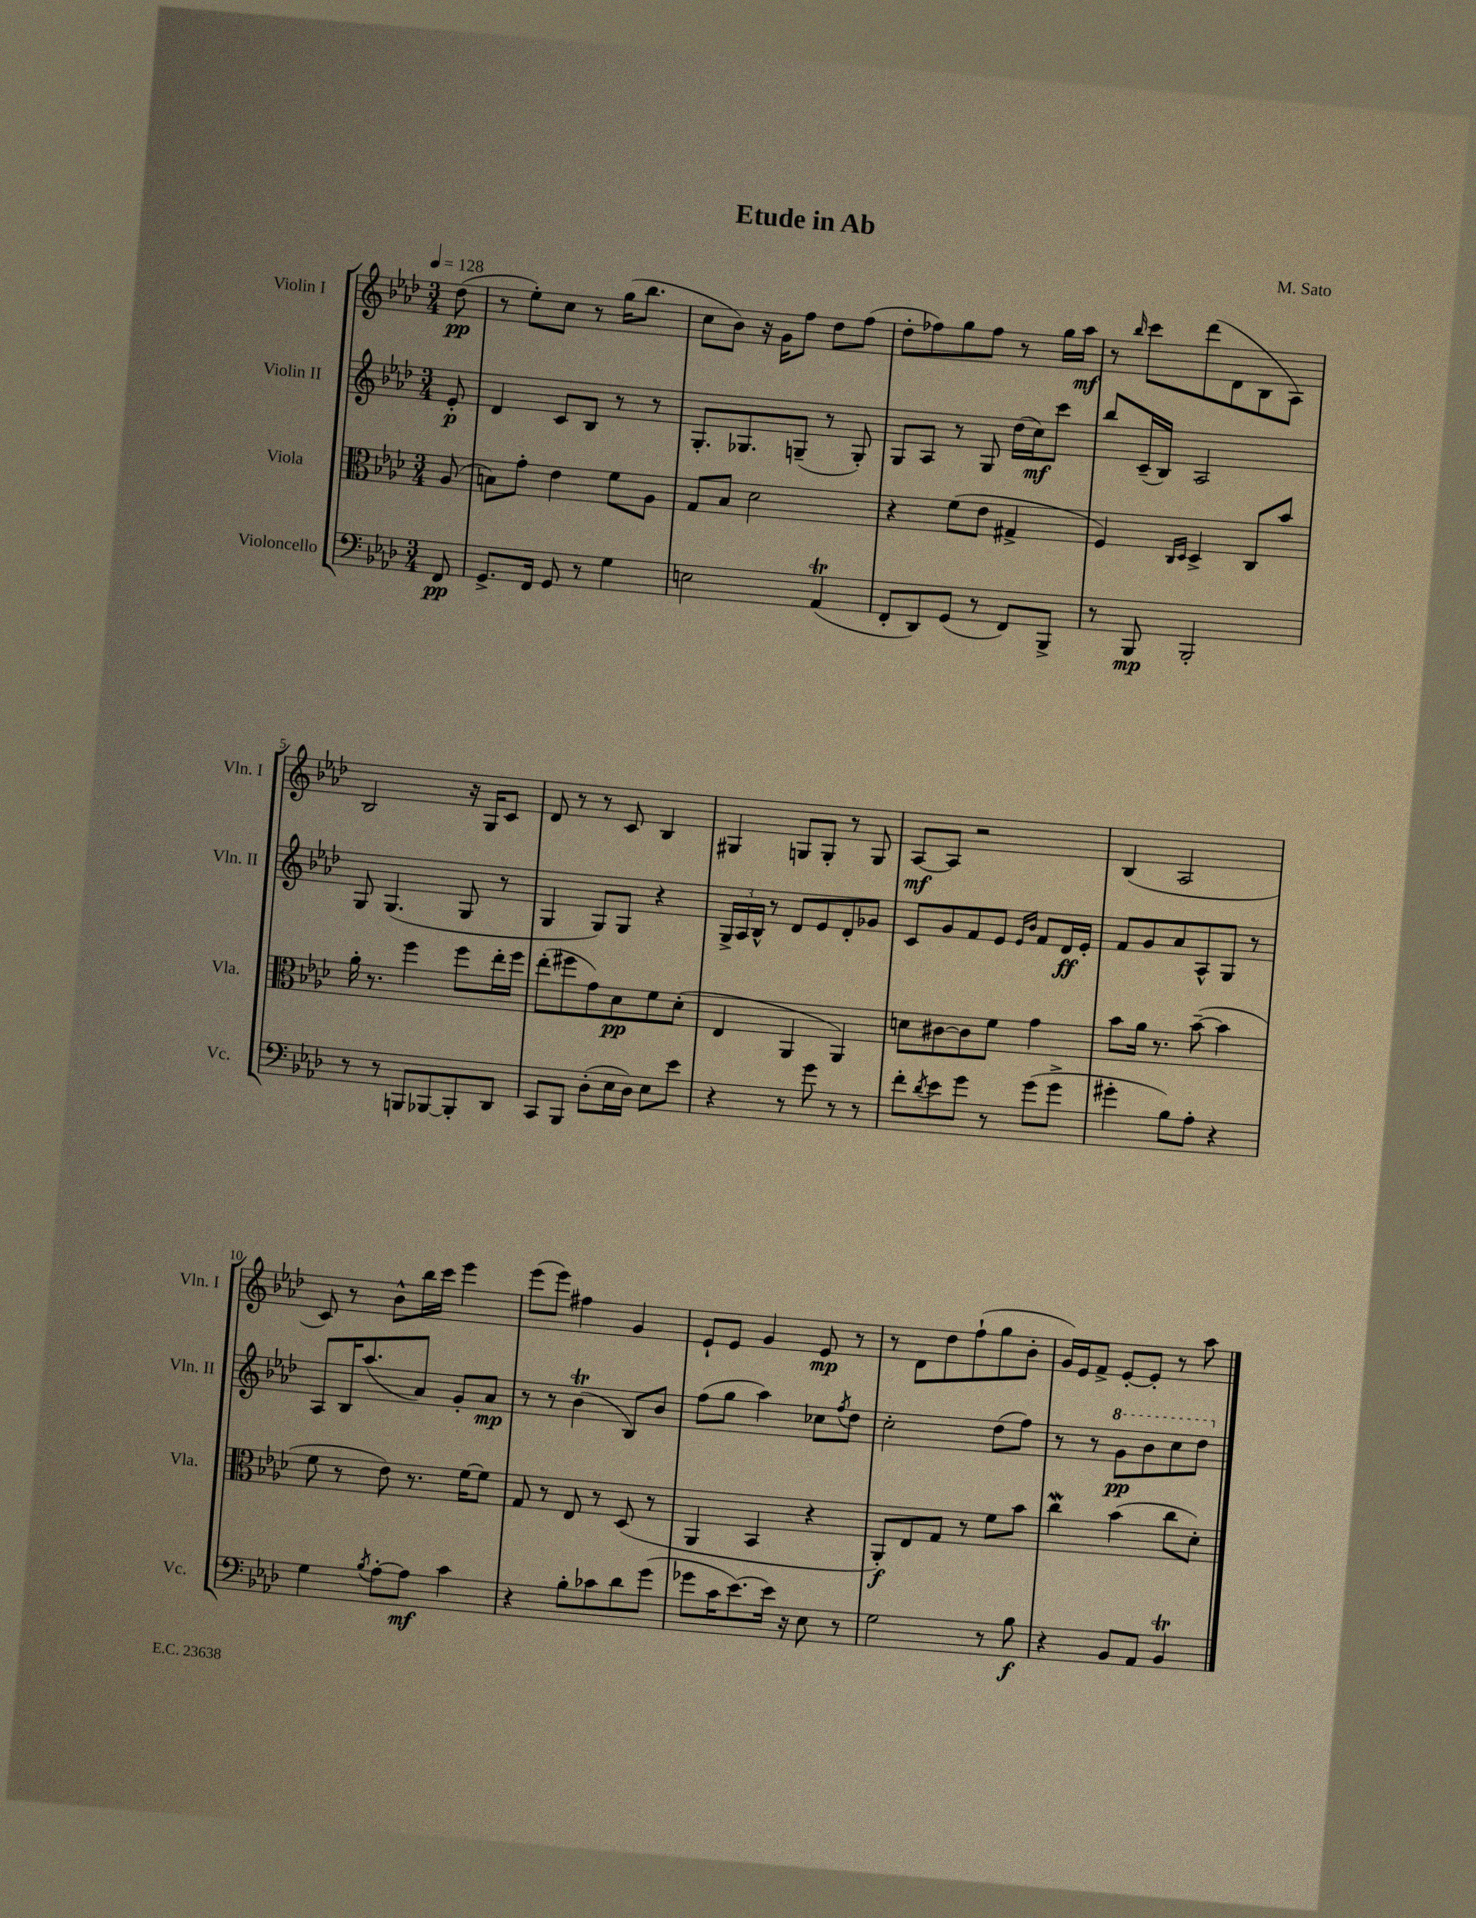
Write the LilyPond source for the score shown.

\header { title = "Etude in Ab" composer = "M. Sato" }
<<
\new StaffGroup <<
\new Staff = "s0" \with { instrumentName = "Violin I" shortInstrumentName = "Vln. I" } {
    \clef treble \key aes \major \numericTimeSignature \time 3/4 \partial 8 \tempo 4 = 128
    des''8\pp( |
    r8 ees''8-.) c''8 r8 g''16( bes''8. |
    c''8 bes'8) r16 g'16 f''8 des''8 f''8( |
    des''8-. fes''8) g''8 fes''8 r8 g''16 aes''16\mf |
    r8 \grace { bes''16 } c'''8 des'''8( des'8 bes8 aes8) |
    bes2 r16 g16 c'8 |
    des'8 r8 r8 c'8 bes4 |
    gis4 g8 g8-. r8 g8 |
    aes8~\mf aes8 r2 |
    bes4( aes2 |
    c'8) r8 bes'8-^ bes''16 c'''16 ees'''4 |
    ees'''8( ees'''8) fis''4 g'4 |
    ees'8-! ees'8 g'4 ees'8\mp r8 |
    r8 des'8 des''8 f''8-!( g''8 bes'8-. |
    g'16) ees'16 f'8-> ees'8~-. ees'8-. r8 aes''8 \bar "|." |
}
\new Staff = "s1" \with { instrumentName = "Violin II" shortInstrumentName = "Vln. II" } {
    \clef treble \key aes \major \numericTimeSignature \time 3/4 \partial 8
    ees'8-.\p |
    des'4 c'8 bes8 r8 r8 |
    g8.-. ges8. g8--( r8 g8-.) |
    g8 aes8 r8 g8 des''16( c''16\mf) c'''8 |
    bes''8 c'16--( bes16) aes2 |
    g8 g4.( g8 r8 |
    g4 g8) g8 r4 |
    \tuplet 3/2 { g16-> aes16 bes16-^ } r8 des'8 ees'8 des'8-. ges'8 |
    c'8 g'8 f'8 ees'8 \grace { ees'16 bes'16 } f'8 des'16\ff ees'16-. |
    f'8 g'8 aes'8 aes8-^ g8 r8 |
    aes8 bes16 aes''8.( aes'8) g'8-. aes'8\mp |
    r8 r8 bes'4\trill( bes8) bes'8 |
    f''8( g''8 aes''4) ces''8 \acciaccatura { f''8 } des''8 |
    c''2-. des''8( f''8) |
    r8 r8 \ottava #1 g''8\pp bes''8 c'''8 des'''8 \ottava #0 \bar "|." |
}
\new Staff = "s2" \with { instrumentName = "Viola" shortInstrumentName = "Vla." } {
    \clef alto \key aes \major \numericTimeSignature \time 3/4 \partial 8
    aes8( |
    b8) g'8-. ees'4 f'8 aes8 |
    g8 bes8 des'2 |
    r4 f'8( ees'8 gis4-> |
    f4) \grace { c16 des16 } des4-> c8 bes'8 |
    aes'16-. r8. f''4 f''8 ees''16-. f''16 |
    ees''8-.( fis''8 g'8) des'8\pp f'8 des'8-.( |
    ees4 aes,4 aes,4) |
    d'8 cis'8~ cis'8 f'8 g'4 |
    bes'8 aes'16 r8. bes'8~--( bes'4 |
    f'8 r8 ees'8) r8. f'16~ f'8 |
    g8 r8 ees8 r8 des8( r8 |
    aes,4 bes,4 r4 |
    aes,8-.\f) ees8 g8 r8 f'8 bes'8 |
    c''4\mordent bes'4( c''8 des'8-.) \bar "|." |
}
\new Staff = "s3" \with { instrumentName = "Violoncello" shortInstrumentName = "Vc." } {
    \clef bass \key aes \major \numericTimeSignature \time 3/4 \partial 8
    f,8\pp |
    g,8.-> f,16 g,8 r8 g4 |
    e2 aes,4\trill( |
    f,8-. des,8) g,8( r8 f,8) bes,,8-> |
    r8 bes,,8\mp bes,,2-. |
    r8 r8 b,,8 bes,,8~ bes,,8-. des,8 |
    c,8 bes,,8 des8-.( ees16 des16) ees8 ees'8 |
    r4 r8 g'8 r8 r8 |
    f'8-. \acciaccatura { des'8 } ees'8 g'8 r8 g'8( g'8-> |
    gis'4-. bes8) aes8-. r4 |
    g4 \acciaccatura { bes8 } aes8~-. aes8\mf c'4 |
    r4 bes8-. ces'8 des'8 g'8( |
    ges'8 c'16 ees'8.~) ees'16 r16 ees8 r8 |
    g2 r8 bes8\f |
    r4 bes,8 aes,8 bes,4\trill \bar "|." |
}
>>
>>
